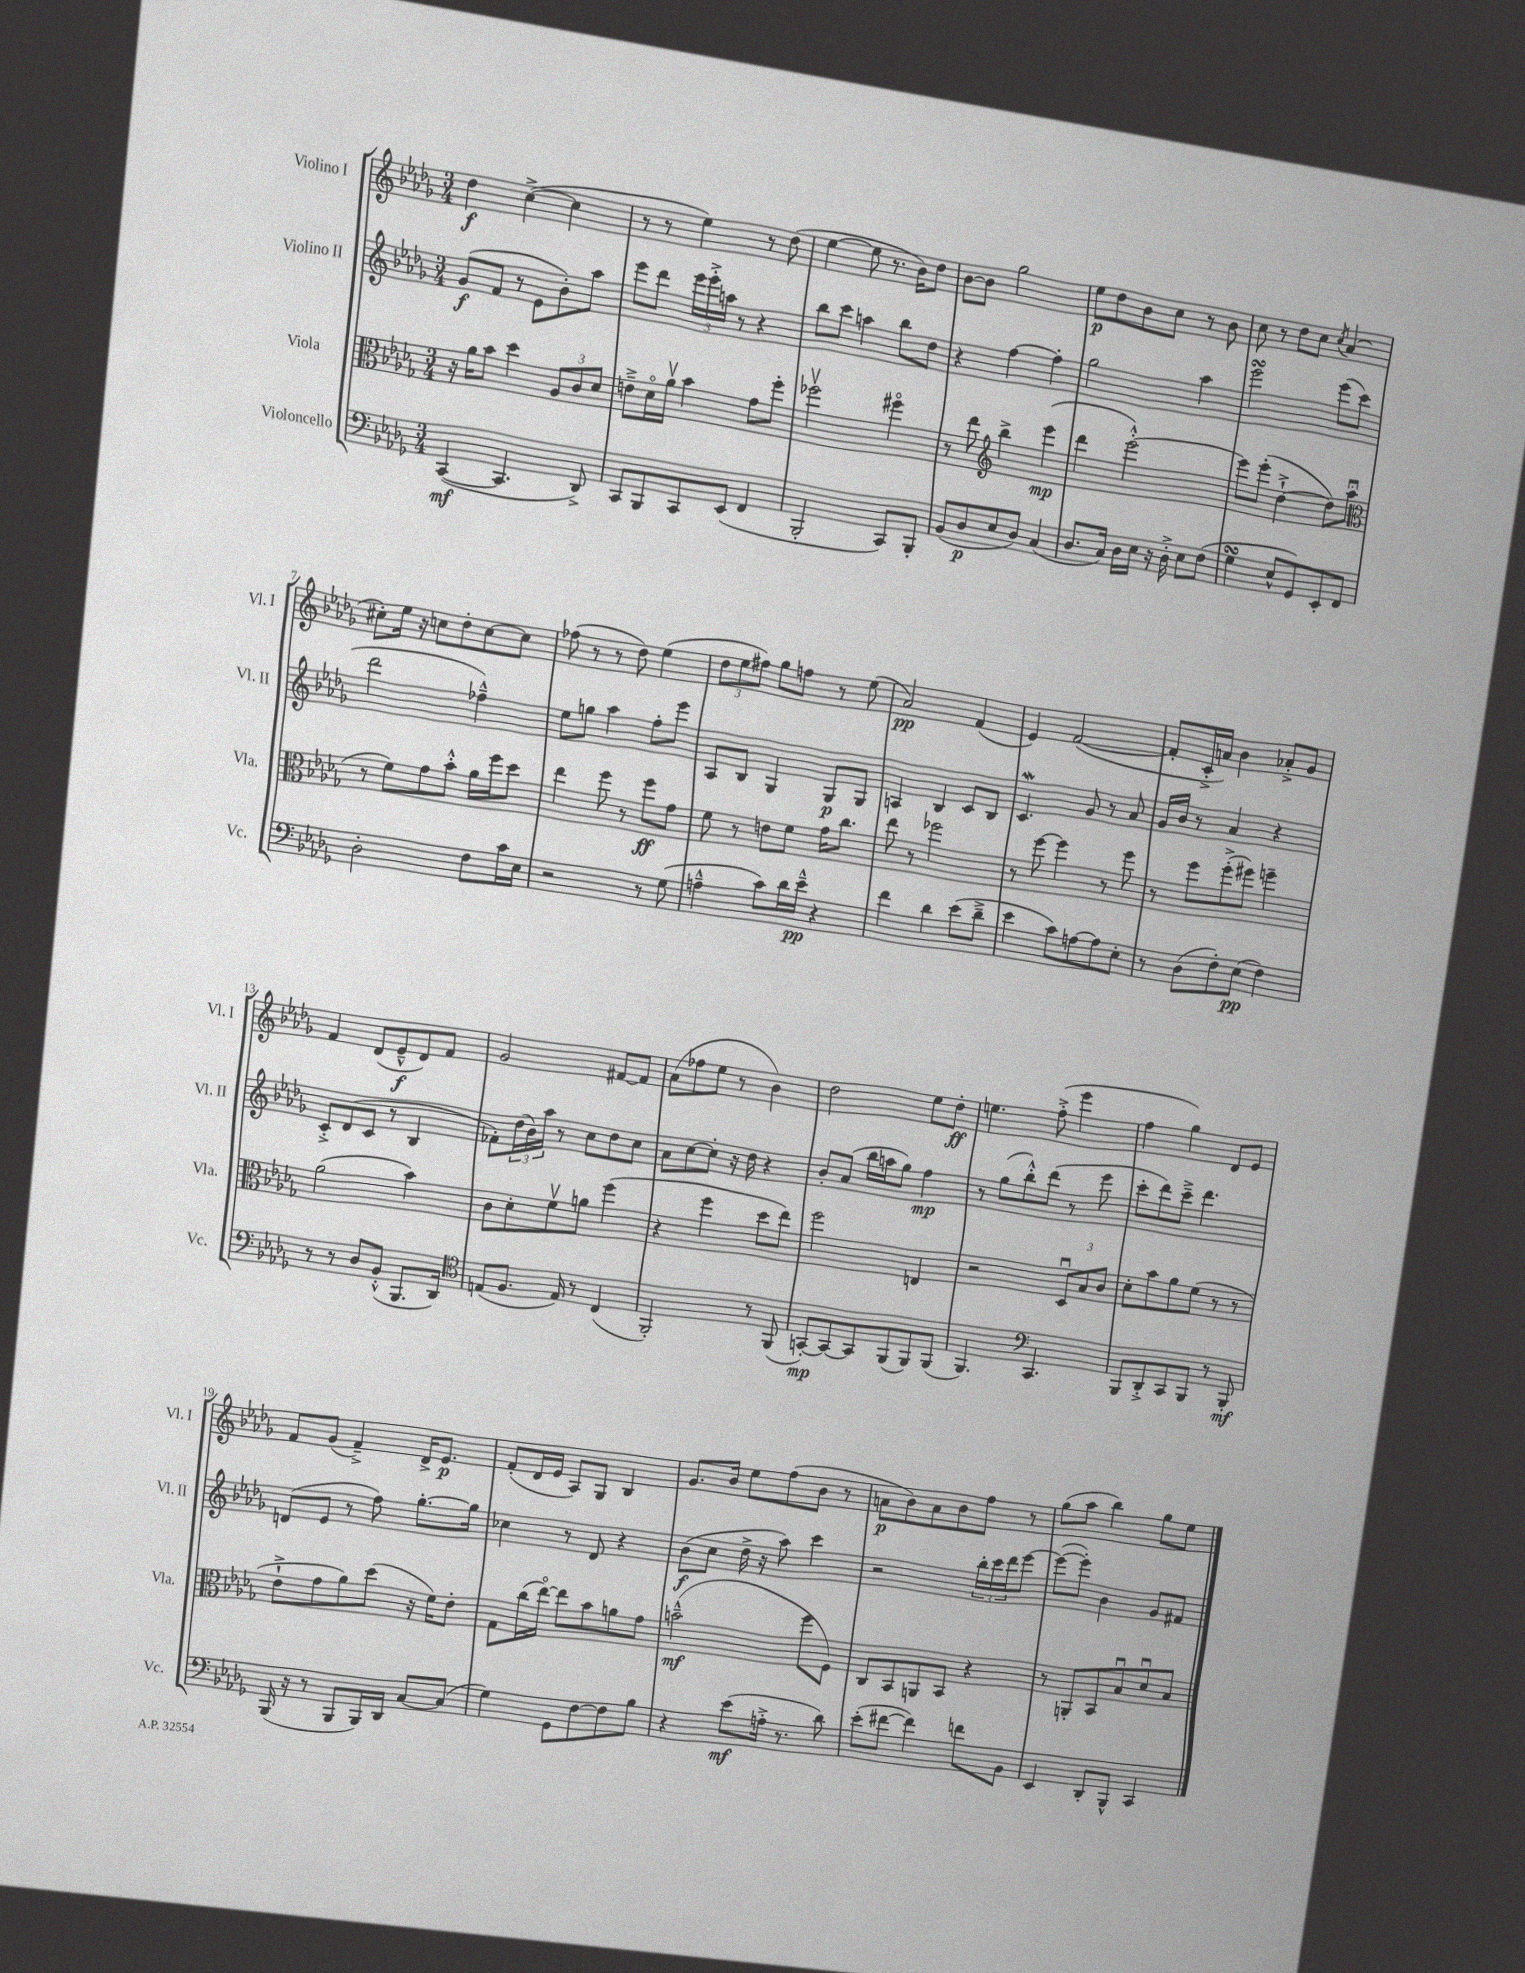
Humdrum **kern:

**kern	**kern	**kern	**kern
*staff4	*staff3	*staff2	*staff1
*clefF4	*clefC3	*clefG2	*clefG2
*k[b-e-a-d-g-]	*k[b-e-a-d-g-]	*k[b-e-a-d-g-]	*k[b-e-a-d-g-]
*M3/4	*M3/4	*M3/4	*M3/4
([4CC/	16r	(8g-/L	4dd-\
.	16a-\LK	.	.
.	8b-\J	8f/J	.
4.CC/]	4dd-\	8r	([4cc^\
.	.	8e-\L	.
.	12A-/L	8b-'\)	4cc\]
.	12c/	.	.
8DD-^/)	.	8aa-\J	.
.	12d-/J	.	.
=	=	=	=
8CC/L	8e~^\L	8eee-\L	8r
8BBB-/	16d-o\L	8ddd-\J	8r
.	16a-v\JJ	.	.
8CC/	4b-\	24eee-\LL	4ee-\)
.	.	24eee-'^\	.
.	.	24aa\JJ	.
(8EE-/J	.	8r	.
4FF/	8g-\L	4r	8r
.	8ff'\J	.	(8dd-\
=	=	=	=
2BBB-'/	2ff-v\	8bb-\L	[4ee-\
.	.	8ccc\J	.
.	.	4aa\	8ee-\]
.	.	.	8.r
8CC/L)	4ff#o\	8bb-\L	.
.	.	.	16b-\LK)
8BBB-'/J	.	8dd-\J	8dd-\J
=	=	=	=
(8BB-/L	8r	4r	[8b-\L
8D-/	8ee-\	.	8b-\]J
*	*clefG2	*	*
8E-/	4bb-^\	[4ff\	2gg-\
8D-/J)	.	.	.
(4C/	(4eee-\	4ff'\]	.
=	=	=	=
8.D-/L	4ddd-\	2gg-\	8ee-\L
.	.	.	8dd-\
16C/Jk)	.	.	.
16D-\LL	[2eee-'^^\)	.	8b-\
16E-\JJ	.	.	.
16r	.	.	8cc\J
16D-'^\	.	.	.
8E-\L	.	4aa-\	8r
(8F\J	.	.	8b-\
=	=	=	=
4G-\	8eee-\]L	2eee-\	8cc\
.	(8eee-'\J	.	8r
8E-^^/L	[4dd-`^\	.	8dd-\L
8GG-/)	.	.	8cc\J
.	.	.	8qcc/
8EE-'/	8dd-\]L)	(8eee-\L	(4a-/
8FF/J	(8aa-u\J	8ccc\J	.
=	=	=	=
*	*clefC3	*	*
2D-'\	8r	2ddd-\	8cc#'\L)
.	8f\L)	.	16ee-\Jk
.	.	.	16r
.	8g-\	.	8cc\L
.	8b-'^^\J	.	8dd-'\
8F\L	16a-\LL	4ff-~^^\)	[8cc\
.	16ff\J	.	.
16c\L	8dd-\J	.	8cc\]J
16E-\JJ	.	.	.
=	=	=	=
2r	4ee-\	8ee-\L	(8ff-\
.	.	8gg\J	8r
.	8ff\	4aa-\	8r
.	8r	.	8dd-\)
8r	8ff\L	8ff'\L	(4ee-\
(8G-\	8g-\J	8eee-\J	.
=	=	=	=
4A~^^\	8f\	8A-/L	12dd-\L
.	.	.	12ee-\
.	8r	8B-/J	.
.	.	.	12ff#\J)
8c\L)	8e\L	4G-/	8gg-\L
16d-\L	8f\J	.	8ff\J
16e-~^^\JJ	.	.	.
4r	16g-\LK	8G-/L	8r
.	8.cc\J	.	.
.	.	8G-/J	(8ee-\
=	=	=	=
4f\	8ee-\	4A/	2a-/)
.	8r	.	.
4d-\	2ff-\	4B-/	.
(8e-\L	.	8c/L	(4f/
8d-~^\J	.	8B-/J	.
=	=	=	=
4e-\	8r	4.c/	4e-/)
.	[8ff\	.	.
8c\L)	4ff\]	.	([2f/
[8A\	.	8g-/	.
8A\]	8r	8r	.
8E-'\J	8ff\	8a-/	.
=	=	=	=
8r	8r	16g-/LL	8f'/]L
.	.	16b-/JJ	.
(8D-\L	8ff\L	8r	16c'^/L
.	.	.	16a/JJ)
8F'\)	(8ff'^\	4a-/	4b-\
(8E-\J	8ff#\J)	.	.
4F\)	4ff~\	4r	8a-'^/L
.	.	.	8g-/J
=	=	=	=
8r	(2a-\	8c'^/L	4f/
8r	.	(8d-/	.
8D-/L	.	8c/J	(8d-/L
(8BB-'^^/J	.	8r	8e-~^^/
8.BBB-/L	4b-\)	4B-/	8d-/)
.	.	.	8f/J
16DD-/Jk)	.	.	.
=	=	=	=
*clefC4	*	*	*
(8E/L	8c\L	8f-'\L)	2g-/
8.F/J	8d-'\	(24dd-\L	.
.	.	24b-\)	.
.	.	24aa-\JJ	.
.	8fv\	8r	.
16E/)	.	.	.
8r	8a\J	8cc\L	.
(4C/	(4ff\	8dd-\	[8f#/L
.	.	8cc\J	8f#/]J
=	=	=	=
2FF'/)	4r	8a-\L	(8a-\L
.	.	[8cc\	8ff-\
.	4ff\	8cc'\]J	8ee-\J
.	.	16r	8r
.	.	16dd-\	.
8r	8dd-\L	4r	4b-\)
(8FF/	8ee-\J)	.	.
=	=	=	=
[8GG'/L)	2ff\	8b-'/L	2dd-\
8GG/_	.	(8a-/J	.
8GG/]	.	16bb-\LL	.
.	.	16aa\J	.
(8FF/	.	8gg-\J)	.
8FF/)	4E/	4ff\	8ee-\L
(8FF/J	.	.	8dd-'\J
=	=	=	=
4.FF/)	2r	8r	4.ee\
.	.	(8gg-\L	.
.	.	8bb-'^^\)	.
*clefF4	*	*	*
4.CC/	.	(8ddd-\J	(8ff'^\
.	12D-u/L	8r	4eee-\
.	12B-/	.	.
.	.	8eee-\	.
.	12c/J	.	.
=	=	=	=
8BBB-/L	8d-'\L	8ccc'\L	4ff\
8DD-'^/	8b-\	8ddd-\)	.
8CC/	8a-\	8ccc~^\J	4gg-\)
8BBB-/J	(8f\J	4.ddd-\	.
8r	8r	.	8d-/L
8BBB-'/	8r	.	8e-/J
=	=	=	=
(16BBB-/	8e-`^\L	(8d/L	8f/L
16r	.	.	.
8r	8g-\	8e-/J	(8g-/J
8BBB-/L	8a-\)	8r	4f~^/)
16BBB-/L)	(8dd-\J	8ff\)	.
16DD-/JJ	.	.	.
[8C/L	16r	[8.gg-'\L	16d-^/LK
.	16f\LK)	.	8.e-/J
(8C/]J	8e-'\J	.	.
.	.	16gg-\]Jk	.
=	=	=	=
4G-\)	8G-\L	4cc-\	(8f'/L
.	(16cc\L	.	16d-/L
.	[16ee-o\JJ)	.	16e-/JJ
8GG-\L	8ee-\]L	8r	8A-/L)
[8F\	8b-\	8d-/	8G-/J
8F\]	8a\	4r	4B-/
8B-\J	8g-\J	.	.
=	=	=	=
4r	(2b~^^\	(8b-\L	8.g-/L
.	.	8cc\J	.
.	.	.	16b-/Jk
(8e-\L	.	16dd-^\	8ee-\L
.	.	16r	.
16A'^\Jk	.	8aa-\)	(8ff\
8.r	.	.	.
.	8ff\L	4ccc\	8b-\J
8d-\)	8F\J)	.	8r
=	=	=	=
(8e-'\L	8C/L	2r	8a\L
[8f#\J	8BB-/	.	8b-\)
4f#\])	8AA/	.	8a\
.	8BB-/J	.	8b-\
8f\L	4r	24bb-'\LL	8ff\J
.	.	24ccc\	.
.	.	24ddd-\J	.
8BB-\J	.	[8eee-\J	8r
=	=	=	=
4EE-/	8r	(8eee-\_L	(8gg-\L
.	8AA'/L	8eee-'\]J)	8aa-\J
8DD-'/L	8BB-/	4b-\	4bb-\)
8BBB-^^/J	8B-u/	.	.
4CC/	8d-u/	8g-/L	8gg-\L
.	8B-/J	8f#/J	8ee-\J
==	==	==	==
*-	*-	*-	*-
